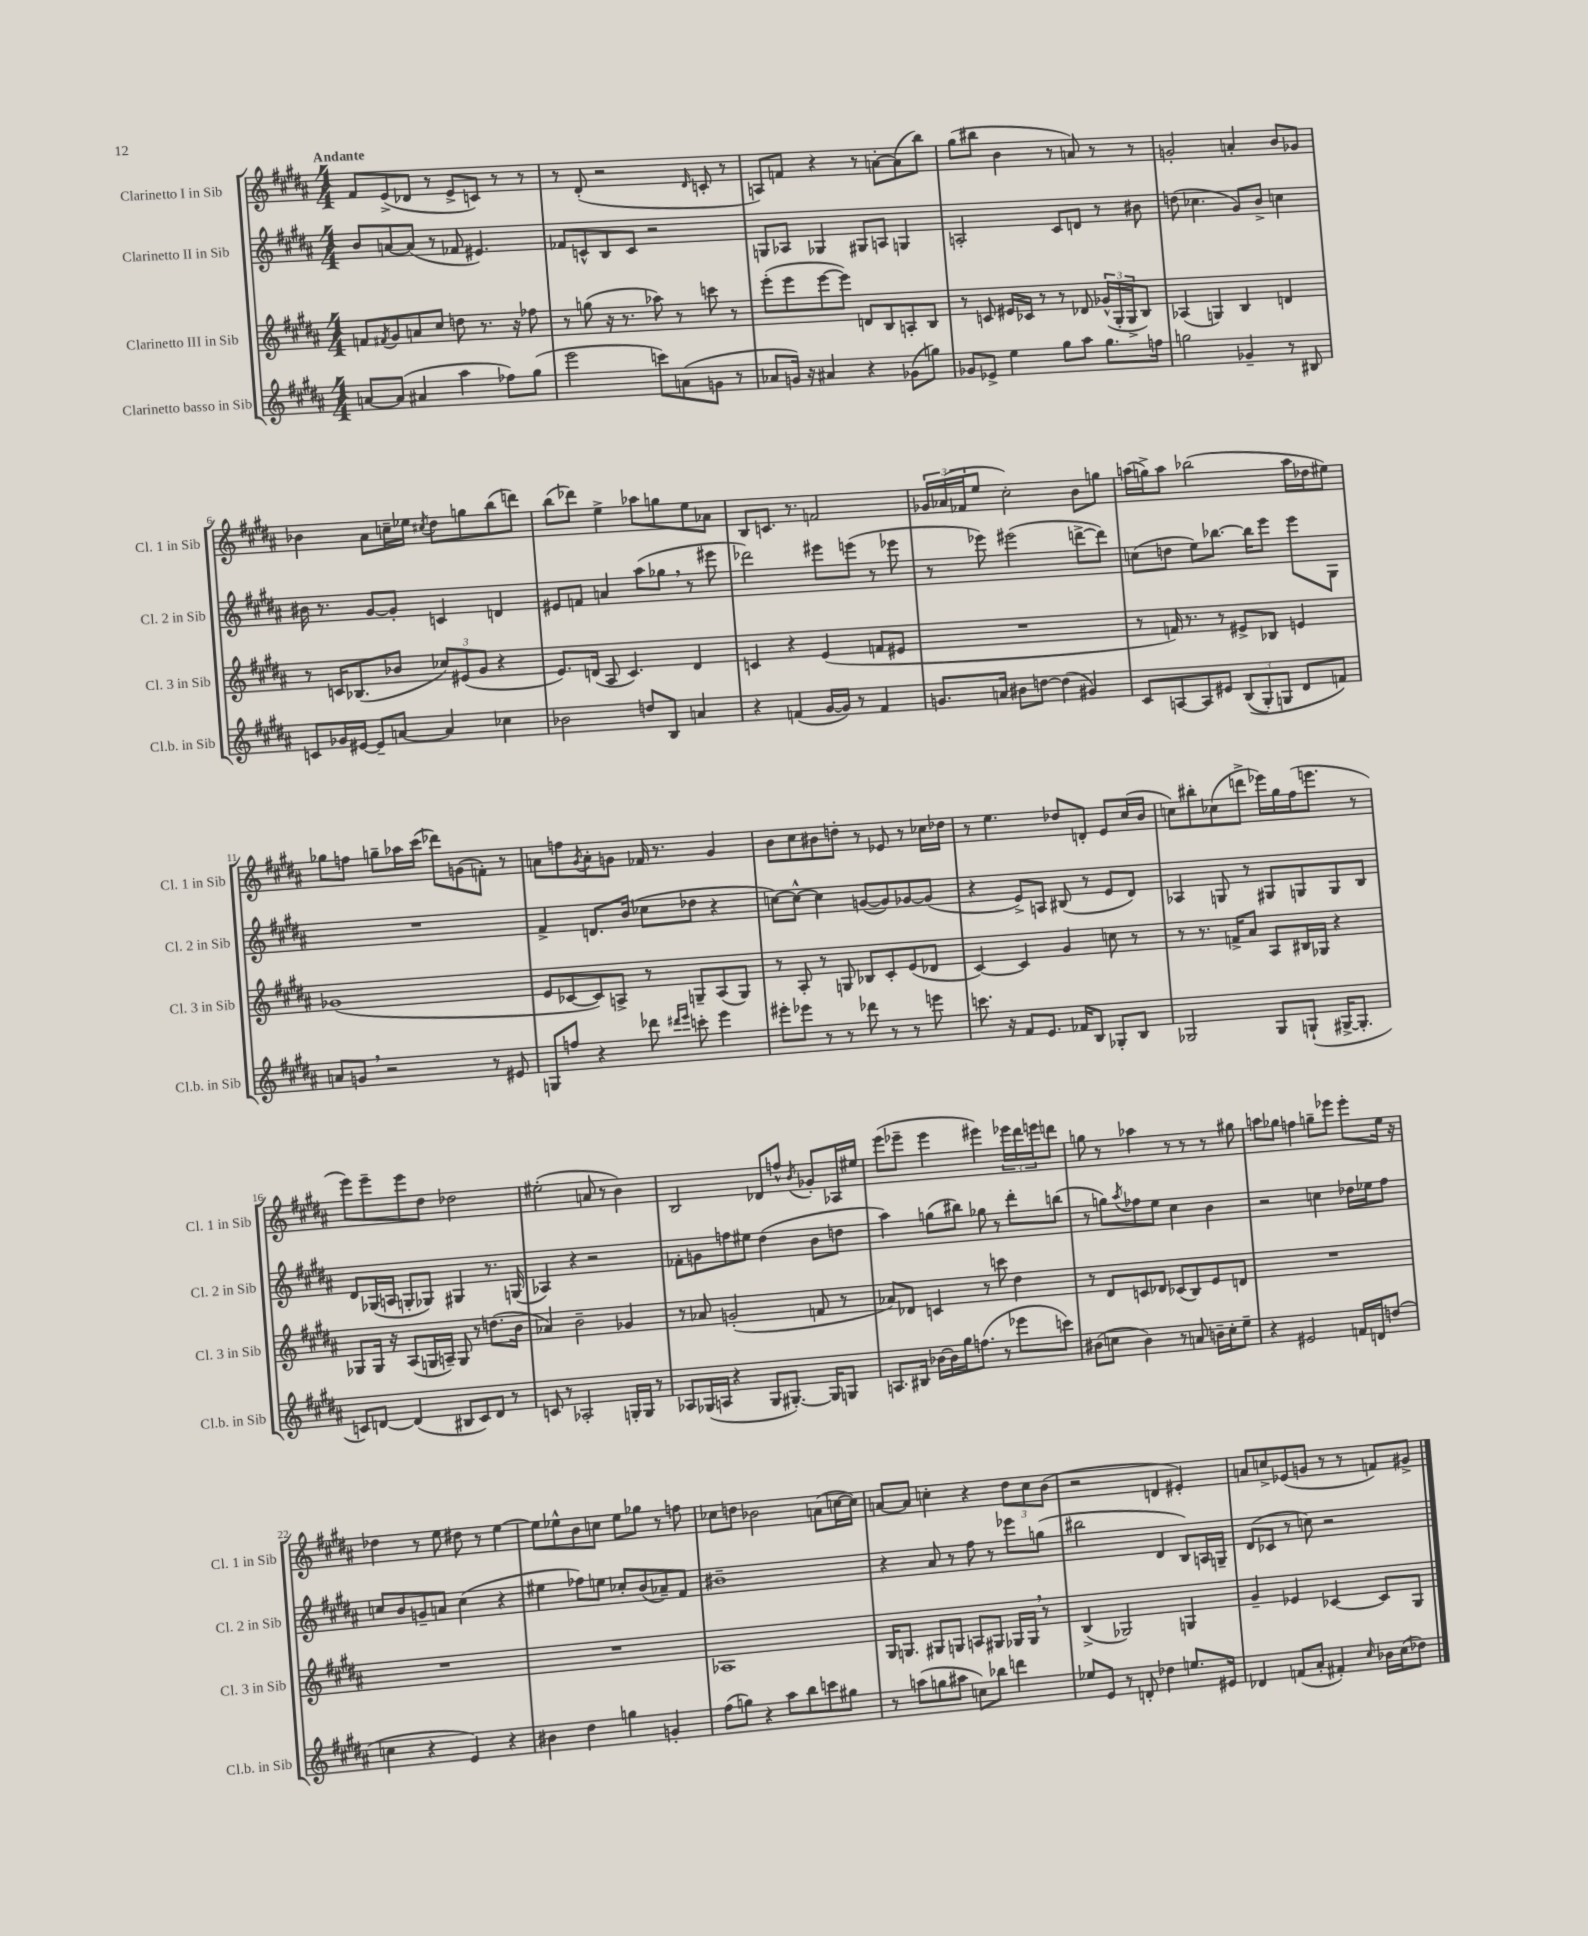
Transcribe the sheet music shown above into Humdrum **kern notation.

**kern	**kern	**kern	**kern
*staff4	*staff3	*staff2	*staff1
*clefG2	*clefG2	*clefG2	*clefG2
*k[f#c#g#d#a#]	*k[f#c#g#d#a#]	*k[f#c#g#d#a#]	*k[f#c#g#d#a#]
*M4/4	*M4/4	*M4/4	*M4/4
[8a	8f	8b	8f#
.	8qf#	.	.
(8a]	8g#	[8a	(8e^
4a#	8a	(8a]	8d-
.	8cc#	8r	8r
4aa#	8dd	8f-	8e^
.	8.r	4.e#)	8c)
8ff-)	.	.	8r
.	16r	.	.
(8gg#	8ff-	.	8r
=	=	=	=
2eee	8r	8f-	8r
.	(8gg	8c^^	(8d#'
.	16r	8B	2r
.	8.r	.	.
.	.	8c	.
8ccc)	8aa-)	2r	.
(8a	8r	.	.
.	.	.	16qqd#
8g	8ccc	.	8c'
8r	8r	.	8r
=	=	=	=
8a-	(8eee'	8G	8A)
16g)	8eee	8A-	8f
16r	.	.	.
4a#	[8eee	4G-	4r
.	8eee])	.	.
4r	8d	8G#	8r
.	8B	8A	[8a'
(8g-	8A'	4G	(8a]
8gg)	8B	.	8bb)
=	=	=	=
8g-	8r	2A'	(8gg#
8e-^	8c	.	8bb#
4ee	16e#	.	4b
.	16c-	.	.
.	8r	.	.
8gg#	8r	8c#	8r
8aa#	8d-	8d	8a)
8.gg#	(24g-^^	8r	8r
.	24G#'	.	.
.	24G#^	.	.
.	8B)	8b#	8r
16ff	.	.	.
=	=	=	=
2gg	(4A-	(8dd	2g'
.	.	4.cc-	.
.	4G)	.	.
4g-~	4B	8g#)	4a'
.	.	8b^	.
8r	4d	4cc	8b
8B#	.	.	8g-
=	=	=	=
8c	8r	16b#	4b-
.	.	8.r	.
16g-	16c	.	.
[16e#	(8.B-	.	.
8e#~]	.	[8g#	8a#
[8a	8b-	8g#']	16cc~
.	.	.	16ee-
.	.	.	8qcc#
4a]	12cc-)	4c	8dd#
.	(12e#	.	.
.	.	.	8gg
.	12g#	.	.
4cc-	4r	4d	(8bb
.	.	.	8ddd)
=	=	=	=
2b-	8.e)	8e#	(8bb
.	.	8f	8ddd-)
.	(16d	.	.
.	8A#	4a	4ee^
.	4.c#)	.	.
8dd	.	(8aa#	8aa-
8B	.	8gg-	8gg
4a	4d	8r	8ee
.	.	8eee#	8a-
=	=	=	=
4r	4c	2ddd-)	8B
.	.	.	8.c
(4f	4r	.	.
.	.	.	8.r
[16g#	(4e	8eee#	2f
16g#])	.	.	.
8r	.	(8eee	.
4f	8f	8r	.
.	8e#	8eee-	.
=	=	=	=
8.g	1r	8r	24g-
.	.	.	(24a-
.	.	.	24f-
.	.	8eee-)	8ee
16a	.	.	.
8b#	.	(2eee#	2cc#')
[8dd	.	.	.
(4dd]	.	.	.
4g#)	.	[8ddd^	8b
.	.	8ddd])	8gg
=	=	=	=
8c#	8r	(8cc	(16aa
.	.	.	16gg^)
[8A	16f)	8dd	8aa
.	8.r	.	.
8A]	.	8ee)	(2bb-
8e#	8r	[8.bb-	.
&((12B	8e#^	.	.
.	.	16bb-]	.
12G#')	.	.	.
.	8B-	8eee	.
12G	.	.	.
8d#	4e	8eee	16aa
.	.	.	16dd-
8f&)	.	8G#	8ee#)
=	=	=	=
8a	(1g-	1r	8gg-
8g	.	.	8ff
2r	.	.	8gg~
.	.	.	16aa-
.	.	.	(16ccc#
.	.	.	8ddd-)
.	.	.	(8g
8r	.	.	8f')
8e#	.	.	8r
=	=	=	=
8G	8e	4f#^	8a
8ff	[8c-	.	8ff
.	.	.	8qg#
4r	8c-])	8.d	8a'
.	8A^	.	8g
.	.	(16b	.
8ddd-	8r	8cc-	16f-
.	.	.	8.r
16qqddd#	.	.	.
16qqeee	.	.	.
8ccc'	8G~	8dd-	.
4eee	(8A	4r	4g
.	8G)	.	.
=	=	=	=
8eee#'	8r	[8cc)	8b
8eee-	8A#'	8cc^^_	8cc#
8r	8r	4cc]	8b#
8r	8G	.	8dd'
8ddd-	8B-	([8g	8r
8r	8c#'	8g])	8e-
8r	(8e	[8g-	8r
8eee	8d-	(8g-]	16cc-
.	.	.	16dd-
=	=	=	=
8.ccc	[4c#)	4r	8r
.	.	.	4.ee
16r	.	.	.
8f#	4c#]	8e^)	.
8.e	.	8A	.
.	4g#	(8B#	8dd-
16f-	.	.	.
8B	.	8r	8d'
8G-'	8cc	8e	8e
8B	8r	8d#)	(16cc#
.	.	.	16b
=	=	=	=
2G-	8r	4A-	8cc)
.	8.r	.	8bb#'
.	.	8G	(8cc-
.	16f^	.	.
.	8a#	8r	8ddd^
8G-	8A#	8G#	16eee-)
.	.	.	16gg#
(8G`	16B#	8G	(16ff#
.	16G-	.	8.eee
[16G#^	4r	8G	.
8.G#']	.	.	.
.	.	8B	8r
=	=	=	=
8c)	8G-	8d#	8eee)
[8d	16G-	(16G-	8eee~
.	16r	16A	.
(4d]	(8A#	8G'	8eee
.	16G	8G-)	8dd#
.	16A~)	.	.
8B#	8G	4G#	2dd-
8c)	8r	.	.
8d	(8.dd	8.r	.
8r	.	.	.
.	16b	(16G	.
=	=	=	=
8c	4a-)	4A-)	(2ee#'
8r	.	.	.
2A-'	2b~	4r	.
.	.	2r	8a
.	.	.	8r
16G'	4g-	.	4b)
16G	.	.	.
8r	.	.	.
=	=	=	=
8A-	8r	8f-'	2B
(16G-	8a-	8g	.
16A	.	.	.
4r	(2g'	8ff	.
.	.	8ee#	.
8G-	.	(4dd#	8d-
[8.G#')	.	.	8ff^^
.	.	.	8qb
.	8f	8b	8g-'
16G#]	.	.	.
8G	8r	8dd	16A-
.	.	.	16ee#
=	=	=	=
8.A	8a-)	4aa#)	(8eee
.	8d-	.	8eee-~
16B#	.	.	.
[16b-	4c	(8gg	4eee-
16b-]	.	.	.
16gg#	.	8bb#)	.
(8.ff	.	.	.
.	8r	8gg-	4eee#)
8r	8ccc	8r	.
8eee-	4dd#	8ddd#'	24eee-
.	.	.	24ddd#
.	.	.	24eee
8ccc)	.	(8bb	8ddd
=	=	=	=
(8b#	8r	8r	8gg
8cc	8d#	8gg)	8r
.	.	8qaa#	.
4b#)	8c	8ff-	4aa-
.	8d-	8ee	.
8r	(8c-	4cc#	8r
8a	8B)	.	8r
16b~	8e	4b	8r
16cc'	.	.	.
8ee~	8d	.	8gg#
=	=	=	=
4r	1r	2r	8aa
.	.	.	8gg-
2e#	.	.	4ff
.	.	4cc	8gg~
.	.	.	8eee-
16f	.	16dd-	8eee-'
16d	.	16ee-	.
(8dd	.	8ff#	16ee
.	.	.	16r
=	=	=	=
4cc	1r	8cc	4dd-
.	.	8b	.
4r	.	8g~	8r
.	.	8a	8ee
4e)	.	(4cc	8dd#
.	.	.	8r
4r	.	4r	[4ee
=	=	=	=
4b#	1r	4ee#	8ee]
.	.	.	8ee-^^
4dd#	.	8ff-)	8b
.	.	8ee	8cc
4gg	.	8cc-'	8ee-
.	.	(8b	8gg-
4g'	.	8a-~)	8r
.	.	8f#	8ff
=	=	=	=
(8ff#	1A-	1b#~	8cc-
8gg)	.	.	8dd
4r	.	.	2b-
8aa#	.	.	.
8bb	.	.	.
8ccc	.	.	(8a
8gg#	.	.	[16cc
.	.	.	16cc])
=	=	=	=
8r	16G#	4r	[8a
.	8.G	.	.
(8aa	.	.	8a]
8gg	8G#	8a#	4cc'
8aa#	8G	8r	.
8cc)	8A	8ff#	4r
8bb-	8G#	8r	.
4ddd	16G-	8eee-	12dd#
.	16G-	.	.
.	.	.	12cc
.	8r	(8gg	.
.	.	.	(12b
=	=	=	=
8ee-	(4B^	2bb#	2r
8e	.	.	.
8r	2G-)	.	.
8d'	.	.	.
4dd-	.	4d#	4d
8.ee	4G	8B)	4e#')
.	.	16A	.
16e#	.	16G~	.
=	=	=	=
4d-	4g#~	(8d#	8a
.	.	8c-	8cc^
(8f	4e-	8r	(8e-
8a#'	.	8cc)	8g
4f#')	[4c-	2r	8r
.	.	.	8r
16qqcc#	.	.	.
16b-	8c-]	.	8f)
(16cc#	.	.	.
8dd-)	8G#	.	8g#^
==	==	==	==
*-	*-	*-	*-
